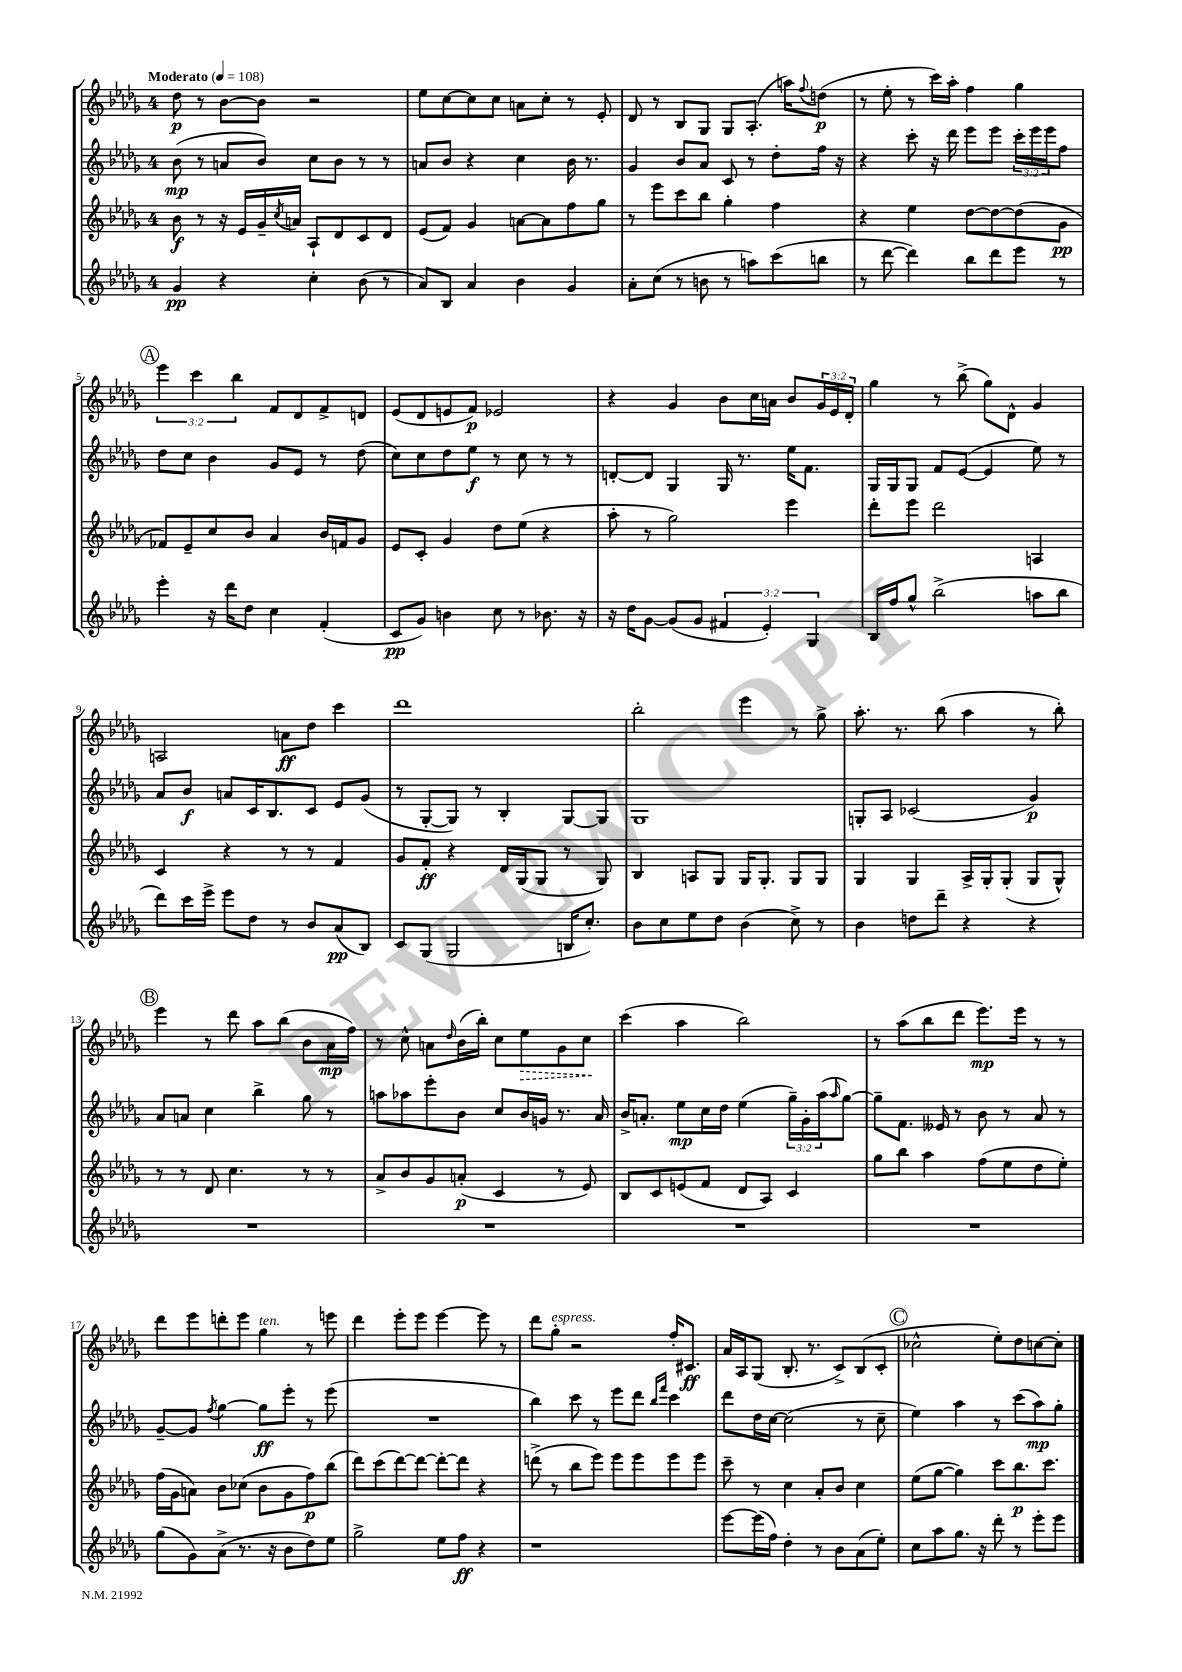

**kern	**dynam	**kern	**dynam	**kern	**dynam	**kern	**dynam
*part4	*part4	*part3	*part3	*part2	*part2	*part1	*part1
*staff4	*staff4	*staff3	*staff3	*staff2	*staff2	*staff1	*staff1
*clefG2	*	*clefG2	*	*clefG2	*	*clefG2	*
*k[b-e-a-d-g-]	*	*k[b-e-a-d-g-]	*	*k[b-e-a-d-g-]	*	*k[b-e-a-d-g-]	*
*M4/4	*	*M4/4	*	*M4/4	*	*M4/4	*
*MM108	*	*MM108	*	*MM108	*	*MM108	*
=1	=1	=1	=1	=1	=1	=1	=1
!	!	!	!	!	!	!LO:TX:a:B:t=Moderato	!
4g-/	pp	8b-\	f	(8b-\	mp	8dd-\	p
.	.	8r	.	8r	.	8r	.
4r	.	16r	.	8an/L	.	[8b-\L	.
.	.	16e-/LL	.	.	.	.	.
.	.	16g-~/	.	8b-/J)	.	8b-\J]	.
.	.	8qcc/	.	.	.	.	.
.	.	16an/JJ	.	.	.	.	.
4cc'\	.	8A-`/L	.	8cc\L	.	2r	.
.	.	8d-/	.	8b-\J	.	.	.
(8b-\	.	8c/	.	8r	.	.	.
8r	.	8d-/J	.	8r	.	.	.
=2	=2	=2	=2	=2	=2	=2	=2
8a-/L)	.	(8e-/L	.	8an/L	.	8ee-\L	.
8B-/J	.	8f/J)	.	8b-/J	.	[8cc\	.
4a-/	.	4g-/	.	4r	.	8cc\]	.
.	.	.	.	.	.	8cc\J	.
4b-\	.	[8an\L	.	4cc\	.	8an\L	.
.	.	8a\]	.	.	.	8cc'\J	.
4g-/	.	8ff\	.	16b-\	.	8r	.
.	.	.	.	8.r	.	.	.
.	.	8gg-\J	.	.	.	8e-'/	.
=3	=3	=3	=3	=3	=3	=3	=3
8a-'\L	.	8r	.	4g-/	.	8d-/	.
(8cc\J	.	8eee-\L	.	.	.	8r	.
8r	.	8ccc\	.	8b-/L	.	8B-/L	.
8bn\	.	8bb-\J	.	8a-/J	.	8G-/J	.
8r	.	4gg-'\	.	8c/	.	8G-/L	.
8aan\L)	.	.	.	8r	.	(8.A-'/J	.
(8ccc\	.	4ff\	.	8dd-'\L	.	.	.
.	.	.	.	.	.	16aan\KL)	.
.	.	.	.	.	.	8qqff/	.
8bbn\J	.	.	.	16ff\Jk	.	(8ddn\J	p
.	.	.	.	16r	.	.	.
=4	=4	=4	=4	=4	=4	=4	=4
8r	.	4r	.	4r	.	8r	.
[8ddd-\	.	.	.	.	.	8ee-'\	.
4ddd-\])	.	4ee-\	.	8ccc'\	.	8r	.
.	.	.	.	16r	.	16ccc\LL)	.
.	.	.	.	16ddd-\	.	16aa-'\JJ	.
8bb-\L	.	[8dd-\L	.	8eee-\L	.	4ff\	.
8ddd-\	.	8dd-\_	.	8eee-\J	.	.	.
8eee-\J	.	(8dd-\]	.	24ccc'\LL	.	4gg-\	.
.	.	.	.	24eee-\	.	.	.
.	.	.	.	24eee-\J	.	.	.
8r	.	8g-\J	pp	8ff\J	.	.	.
!!LO:LB:g=z
!!LO:REH:place=s1:t=A
=5	=5	=5	=5	=5	=5	=5	=5
4eee-'\	.	8f-X/L)	.	8dd-\L	.	6eee-\	.
.	.	8e-~/	.	8cc\J	.	.	.
.	.	.	.	.	.	6ccc\	.
16r	.	8cc/	.	4b-\	.	.	.
16ddd-\KL	.	.	.	.	.	.	.
.	.	.	.	.	.	6bb-\	.
8dd-\J	.	8b-/J	.	.	.	.	.
4cc\	.	4a-/	.	8g-/L	.	8f/L	.
.	.	.	.	8e-/J	.	8d-/	.
(4f'/	.	16b-/LL	.	8r	.	8f^/	.
.	.	16fn/J	.	.	.	.	.
.	.	8g-/J	.	(8dd-\	.	8dn/J	.
=6	=6	=6	=6	=6	=6	=6	=6
8c/L	pp	8e-/L	.	8cc\L)	.	(8e-/L	.
8g-/J)	.	8c'/J	.	8cc\	.	8d-/	.
4bn\	.	4g-/	.	8dd-\	.	8en/	.
.	.	.	.	8ee-\J	f	8f/J)	p
8cc\	.	8dd-\L	.	8r	.	2e-X/	.
8r	.	(8ee-\J	.	8cc\	.	.	.
8.b-X\	.	4r	.	8r	.	.	.
.	.	.	.	8r	.	.	.
16r	.	.	.	.	.	.	.
=7	=7	=7	=7	=7	=7	=7	=7
16r	.	8aa-'\	.	[8dn'/L	.	4r	.
16dd-\KL	.	.	.	.	.	.	.
[8g-\J	.	8r	.	8d/J]	.	.	.
(8g-/L]	.	2gg-\)	.	4G-/	.	4g-/	.
8g-/J	.	.	.	.	.	.	.
6f#X/	.	.	.	16G-/	.	8b-\L	.
.	.	.	.	8.r	.	.	.
.	.	.	.	.	.	16cc\L	.
6e-'/)	.	.	.	.	.	.	.
.	.	.	.	.	.	16an\JJ	.
.	.	4eee-\	.	16ee-\KL	.	8b-/L	.
.	.	.	.	8.f\J	.	.	.
6G-/	.	.	.	.	.	.	.
.	.	.	.	.	.	24g-/L	.
.	.	.	.	.	.	24e-/	.
.	.	.	.	.	.	24d-'/JJ	.
=8	=8	=8	=8	=8	=8	=8	=8
16B-/LL	.	8ddd-'\L	.	16G-/LL	.	4gg-\	.
16ff/J	.	.	.	16G-/J	.	.	.
8gg-^^/J	.	8eee-\J	.	8G-/J	.	.	.
(2bb-^\	.	2ddd-\	.	8f/L	.	8r	.
.	.	.	.	([8e-/J	.	(8bb-^\	.
.	.	.	.	4e-/]	.	8gg-\L)	.
.	.	.	.	.	.	8d-^^\J	.
8aan\L	.	4An/	.	8ee-\)	.	4g-/	.
8bb-\J	.	.	.	8r	.	.	.
!!LO:LB:g=z
=9	=9	=9	=9	=9	=9	=9	=9
8ddd-\L)	.	4c/	.	8a-/L	.	2An/	.
16ccc\L	.	.	.	8b-/J	f	.	.
16eee-^\JJ	.	.	.	.	.	.	.
8eee-\L	.	4r	.	8an/L	.	.	.
8dd-\J	.	.	.	16c/K	.	.	.
.	.	.	.	8.B-/	.	.	.
8r	.	8r	.	.	.	8an\L	ff
8b-/L	.	8r	.	8c/J	.	8dd-\J	.
(8a-/	pp	4f/	.	8e-/L	.	4ccc\	.
8B-/J)	.	.	.	(8g-/J	.	.	.
=10	=10	=10	=10	=10	=10	=10	=10
8c/L	.	8g-/L	.	8r	.	1ddd-	.
(8G-/J	.	8f'/J	ff	[8G-'/L	.	.	.
2G-/	.	4r	.	8G-/J])	.	.	.
.	.	.	.	8r	.	.	.
.	.	16d-/LL	.	4B-'/	.	.	.
.	.	(16G-/J	.	.	.	.	.
.	.	8G-/J	.	.	.	.	.
16Bn/KL	.	8r	.	[8G-/L	.	.	.
8.cc'/J)	.	.	.	.	.	.	.
.	.	8G-/)	.	8G-/J]	.	.	.
=11	=11	=11	=11	=11	=11	=11	=11
8b-\L	.	4B-/	.	1G-	.	2bb-'\	.
8cc\	.	.	.	.	.	.	.
8ee-\	.	8An/L	.	.	.	.	.
8dd-\J	.	8G-/J	.	.	.	.	.
(4b-\	.	16G-/KL	.	.	.	4eee-\	.
.	.	8.G-'/J	.	.	.	.	.
8cc^\)	.	8G-/L	.	.	.	8r	.
8r	.	8G-/J	.	.	.	8gg-^\	.
=12	=12	=12	=12	=12	=12	=12	=12
4b-\	.	4G-/	.	8Gn'/L	.	8.aa-'\	.
.	.	.	.	8A-/J	.	.	.
.	.	.	.	.	.	8.r	.
8ddn\L	.	4G-/	.	(2c-X/	.	.	.
8ddd-~\J	.	.	.	.	.	(8bb-\	.
4r	.	16A-^/LL	.	.	.	4aa-\	.
.	.	16G-'/J	.	.	.	.	.
.	.	(8G-'/J	.	.	.	.	.
4r	.	8G-/L	.	4g-/)	p	8r	.
.	.	8G-^^/J)	.	.	.	8bb-'\)	.
!!LO:LB:g=z
!!LO:REH:place=s1:t=B
=13	=13	=13	=13	=13	=13	=13	=13
1r	.	8r	.	8a-/L	.	4eee-\	.
.	.	8r	.	8an/J	.	.	.
.	.	8d-/	.	4cc\	.	8r	.
.	.	4.cc\	.	.	.	8ddd-\	.
.	.	.	.	4bb-^\	.	8aa-\L	.
.	.	.	.	.	.	(8bb-\J	.
.	.	8r	.	8gg-\	.	8b-\L	.
.	.	8r	.	8r	.	16a-\L	mp
.	.	.	.	.	.	16ff\JJ)	.
=14	=14	=14	=14	=14	=14	=14	=14
1r	.	8a-^/L	.	8aan\L	.	8r	.
.	.	8b-/	.	8aa-X\	.	8cc^^\	.
.	.	8g-/	.	8eee-'\	.	8an\L	.
.	.	.	.	.	.	16qqdd-/	.
.	.	(8an'/J	p	8b-\J	.	(16b-\L	.
.	.	.	.	.	.	16bb-'\JJ)	.
.	.	4c/	.	8cc/L	.	8cc\L	.
!	!	!	!	!	!	!	!LO:HP:b
.	.	.	.	16b-/L	.	8ee-\	>
.	.	.	.	16gn/JJ	.	.	.
.	.	8r	.	8.r	.	8g-\	.
.	.	8e-/)	.	.	.	8cc\J	.
.	.	.	.	16a-/	.	.	.
.	.	.	.	.	.	.	]
=15	=15	=15	=15	=15	=15	=15	=15
1r	.	8B-/L	.	16b-^/KL	.	(4ccc\	.
.	.	.	.	8.an'/J	.	.	.
.	.	8c/	.	.	.	.	.
.	.	(8en/	.	8ee-\L	mp	4aa-\	.
.	.	8f/J	.	16cc\L	.	.	.
.	.	.	.	16dd-\JJ	.	.	.
.	.	8d-/L	.	(4ee-\	.	2bb-\)	.
.	.	8A-/J)	.	.	.	.	.
.	.	4c/	.	24gg-~\LL)	.	.	.
.	.	.	.	24g-'\	.	.	.
.	.	.	.	(24aa-\J	.	.	.
.	.	.	.	16qqaa-/	.	.	.
.	.	.	.	[8gg-\J)	.	.	.
=16	=16	=16	=16	=16	=16	=16	=16
1r	.	8gg-\L	.	8gg-~\L]	.	8r	.
.	.	8bb-\J	.	8.f\J	.	(8aa-\L	.
.	.	4aa-\	.	.	.	8bb-\	.
.	.	.	.	16e--X/	.	.	.
.	.	.	.	8r	.	8ddd-\J	.
.	.	(8ff\L	.	8b-\	.	8.eee-\L)	mp
.	.	8ee-\	.	8r	.	.	.
.	.	.	.	.	.	16eee-\Jk	.
.	.	8dd-\	.	8a-/	.	8r	.
.	.	8ee-'\J)	.	8r	.	8r	.
!!LO:LB:g=z
=17	=17	=17	=17	=17	=17	=17	=17
(8gg-\L	.	(16ff\LL	.	[8g-~/L	.	8ddd-\L	.
.	.	16g-\J	.	.	.	.	.
8g-\)	.	8an\J)	.	8g-/J]	.	8eee-\	.
.	.	.	.	8qff/	.	.	.
(8a-^\J	.	8b-\L	.	[4gg-\	.	8dddn'\	.
8.r	.	(8cc-X\J	.	.	.	8eee-\J	.
!	!	!	!	!	!	!LO:TX:a:i:t=ten.	!
.	.	8b-\L	.	8gg-\L]	ff	4gg-\	.
16r	.	.	.	.	.	.	.
8b-\L	.	8g-\	.	8eee-'\J	.	.	.
8dd-\)	.	8ff\)	p	8r	.	8r	.
8ee-\J	.	(8bb-\J	.	(8eee-\	.	8eeen\	.
=18	=18	=18	=18	=18	=18	=18	=18
2gg-^\	.	8ddd-\L)	.	1r	.	4ddd-\	.
.	.	(8ccc\	.	.	.	.	.
.	.	[8ddd-\)	.	.	.	8eee-'\L	.
.	.	8ddd-\J_	.	.	.	8eee-\J	.
8ee-\L	.	8ddd-'\L_	.	.	.	[4eee-\	.
8ff\J	ff	8ddd-\J]	.	.	.	.	.
4r	.	4r	.	.	.	8eee-\]	.
.	.	.	.	.	.	8r	.
=19	=19	=19	=19	=19	=19	=19	=19
1r	.	(8dddn^\	.	4bb-\)	.	8ddd-\L	.
!	!	!	!	!	!	!LO:TX:a:i:t=espress.	!
.	.	8r	.	.	.	8gg-'\J	.
.	.	8bb-\L	.	8ccc\	.	2r	.
.	.	8eee-\J)	.	8r	.	.	.
.	.	8eee-\L	.	8eee-\L	.	.	.
.	.	8eee-\	.	8ddd-\J	.	.	.
.	.	.	.	16qqbb-/LL	.	.	.
.	.	.	.	16qqfff/JJ	.	.	.
.	.	8eee-\	.	4ccc\	.	16ff'/KL	.
.	.	.	.	.	.	8.c#X/J	ff
.	.	8eee-\J	.	.	.	.	.
=20	=20	=20	=20	=20	=20	=20	=20
[8eee-\L	.	8ccc~\	.	8ddd-\L	.	16a-/LL	.
.	.	.	.	.	.	16A-/J	.
(16eee-\L]	.	8r	.	16dd-\L	.	(8G-/J	.
16ff\JJ)	.	.	.	[16cc\JJ	.	.	.
4dd-'\	.	4cc\	.	(2cc\]	.	8.B-'/	.
.	.	.	.	.	.	8.r	.
8r	.	8a-'/L	.	.	.	.	.
8b-\L	.	8b-/J	.	.	.	8c^/L)	.
(8a-\	.	4cc\	.	8r	.	(8B-/	.
8ee-'\J)	.	.	.	8cc~\	.	8c'/J	.
!!LO:REH:place=s1:t=C
=21	=21	=21	=21	=21	=21	=21	=21
8cc\L	.	(8ee-\L	.	4ee-\)	.	2cc-X^^\	.
8aa-\	.	[8gg-\J	.	.	.	.	.
8.gg-\J	.	4gg-\])	.	4aa-\	.	.	.
16r	.	.	.	.	.	.	.
8ddd-'\	.	8ccc\L	.	8r	.	8ee-'\L)	.
8r	.	8.bb-\	p	(8ccc\L	.	8dd-\	.
8eee-'\L	.	.	.	8aa-\)	mp	[8ccn\	.
.	.	8.ccc\J	.	.	.	.	.
8eee-\J	.	.	.	8gg-'\J	.	8cc'\J]	.
==	==	==	==	==	==	==	==
*-	*-	*-	*-	*-	*-	*-	*-
